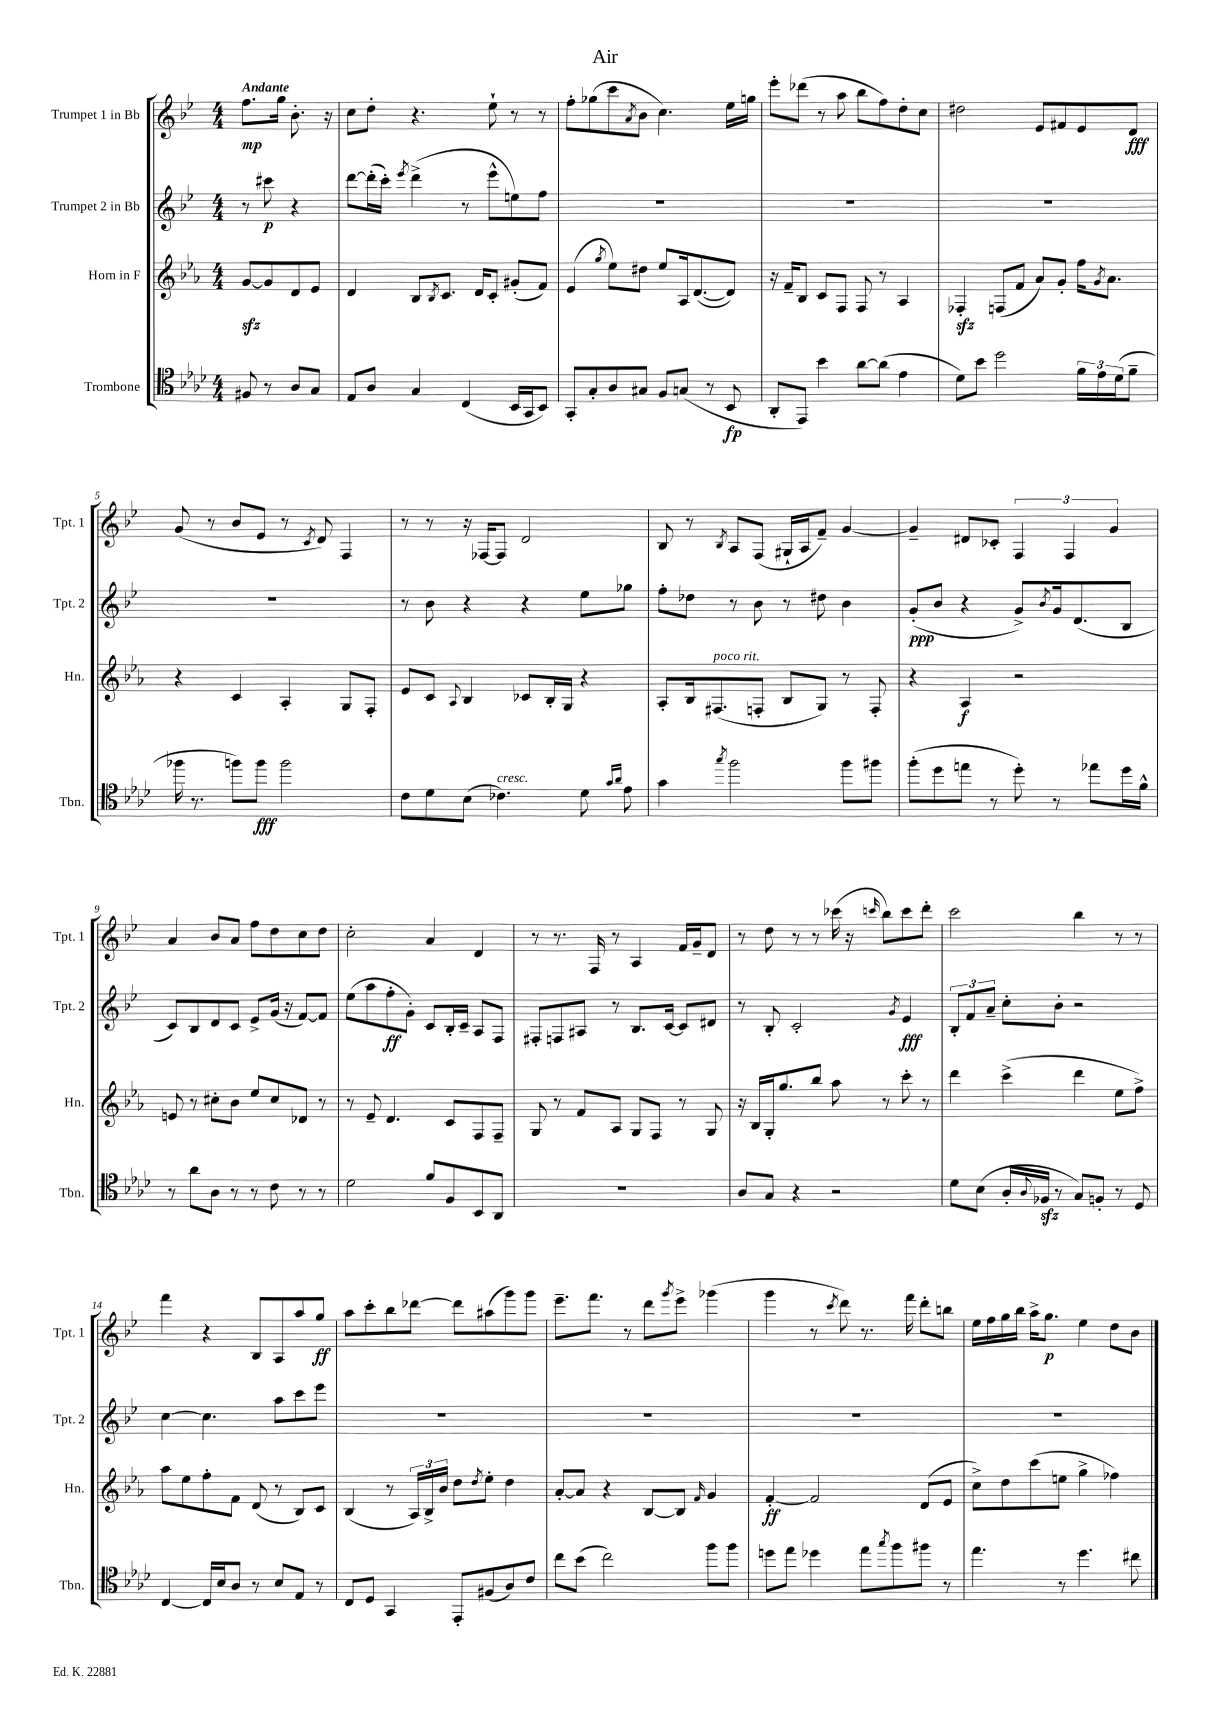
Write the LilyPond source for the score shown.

\header { title = "Air" }
<<
\new StaffGroup <<
\new Staff = "s0" \with { instrumentName = "Trumpet 1 in Bb" shortInstrumentName = "Tpt. 1" } {
    \clef treble \key bes \major \numericTimeSignature \time 4/4 \partial 2 \tempo "Andante"
    f''8.\mp g''16 bes'8.-. r16 |
    c''8 d''8-. r4. ees''8-! r8 r8 |
    f''8-. ges''8( c'''8 \acciaccatura { a'8 } bes'8 c''4.) ees''16 g''16 |
    ees'''8-. des'''8( r8 a''8 bes''8 f''8) d''8-. c''8 |
    dis''2 ees'8 fis'8 ees'8 d'8\fff |
    g'8( r8 bes'8 ees'8 r8 \acciaccatura { c'8 } d'8) f4 |
    r8 r8 r16 fes16~ fes8 d'2 |
    bes8 r8 \acciaccatura { bes8 } a8 f8( gis16-! a16 f'8--) g'4~ |
    g'4-- dis'8 ces'8-. \tuplet 3/2 { f4 f4 g'4 } |
    a'4 bes'8 a'8 f''8 d''8 c''8 d''8 |
    c''2-. a'4 d'4 |
    r8 r8. f16 r8 a4 f'16 g'16-- d'8 |
    r8 d''8 r8 r8 ces'''16( r16 \grace { c'''16 } bes''8) c'''8 d'''8-. |
    c'''2 bes''4 r8 r8 |
    f'''4 r4 bes8 a8 a''8 g''8\ff |
    a''8 c'''8-. bes''8 des'''8~ des'''8 ais''8( g'''8) g'''8 |
    ees'''8.-- f'''8. r8 d'''8 \acciaccatura { g'''8 } ees'''8-> ges'''4( |
    g'''4 r8 \acciaccatura { c'''8 } d'''8) r8. f'''16 d'''8-. b''8 |
    ees''16 f''16 g''16 bes''16 a''16-> g''8.\p ees''4 d''8 bes'8 \bar "|." |
}
\new Staff = "s1" \with { instrumentName = "Trumpet 2 in Bb" shortInstrumentName = "Tpt. 2" } {
    \clef treble \key bes \major \numericTimeSignature \time 4/4 \partial 2
    r8 cis'''8\p r4 |
    d'''8~ d'''16-.( c'''16-.) \acciaccatura { ees'''8 } d'''4->( r8 ees'''8-^ e''8) f''8 |
    R1 |
    R1 |
    R1 |
    R1 |
    r8 bes'8 r4 r4 ees''8 ges''8 |
    f''8-. des''8 r8 bes'8 r8 dis''8 bes'4 |
    g'8-.\ppp( bes'8 r4 g'8->) \acciaccatura { bes'8 } g'16 d'8.( bes8 |
    c'8) bes8 d'8 c'8 ees'8-> g'16( r16 f'8~) f'8 |
    ees''8( a''8 f''8-.\ff g'8-.) c'8 bes16-. c'16-- a8 f8 |
    fis8-. f8 ais8 r8 bes8. c'16~ c'8 dis'8 |
    r8 bes8-. c'2-. \acciaccatura { g'8 } ees'4\fff |
    \tuplet 3/2 { bes8-. f'8 a'8-- } c''8-. bes'8-. r2 |
    c''4~ c''4. a''8 c'''8 ees'''8 |
    R1 |
    R1 |
    R1 |
    R1 \bar "|." |
}
\new Staff = "s2" \with { instrumentName = "Horn in F" shortInstrumentName = "Hn." } {
    \clef treble \key ees \major \numericTimeSignature \time 4/4 \partial 2
    g'8~\sfz g'8 d'8 ees'8 |
    d'4 bes8 \acciaccatura { bes8 } c'8. d'16 c'8-. gis'8-.( f'8) |
    ees'4( \acciaccatura { g''8 } ees''8) dis''8 ees''8 aes16 d'8.~( d'8) |
    r16 f'16-- bes8 c'8 f8 f8 r8 aes4 |
    fes4-.\sfz f8( f'8 aes'8) g'8-. f''16 \acciaccatura { g'8 } aes'8. |
    r4 c'4 aes4-. g8 f8-. |
    ees'8 c'8 \appoggiatura { aes8 } bes4 ces'8 bes16-. g16 r4 |
    aes8-. bes16 fis8.^\markup { \italic "poco rit." }( f8-. bes8 g8) r8 f8-. |
    r4 aes4\f r2 |
    e'8 r8 cis''8-. bes'8 ees''8 cis''8 des'8 r8 |
    r8 ees'8-- d'4. c'8 f8 f8-- |
    g8 r8 f'8 aes8 g8 f8 r8 g8 |
    r16 bes16 g16-. g''8. bes''8 aes''8 r8 c'''8-. r8 |
    d'''4 c'''4->( d'''4 ees''8 f''8->) |
    aes''8 ees''8 f''8-. f'8 d'8( r8 bes8) c'8 |
    bes4( r8 \tuplet 3/2 { aes16) bes16-> bes'16 } d''8 \acciaccatura { d''8 } ees''8-. d''4 |
    aes'8~-. aes'8 r4 bes8~ bes8 \grace { f'16 } g'4 |
    f'4~-.\ff f'2 d'8( ees'8 |
    c''8->) d''8 c'''8( e''8 g''4-> fes''4) \bar "|." |
}
\new Staff = "s3" \with { instrumentName = "Trombone" shortInstrumentName = "Tbn." } {
    \clef tenor \key aes \major \numericTimeSignature \time 4/4 \partial 2
    fis8 r8 aes8 g8 |
    ees8 aes8 g4 c4( bes,16 g,16 bes,8) |
    g,8-. g8-. aes8 gis8 f8 g8( r8 bes,8\fp |
    aes,8-. ees,8) bes'4 aes'8~ aes'8( ees'4 |
    des'8) bes'8 des''2 \tuplet 3/2 { f'16 ees'16 des'16( } f'8-- |
    fes''16 r8. f''8) f''8\fff f''2 |
    c'8 des'8 bes8( ces'4.^\markup { \italic "cresc." }) des'8 \grace { g'16 aes'16 } ees'8 |
    g'4 \acciaccatura { g''8 } f''2 f''8 fis''8 |
    f''8-.( des''8 e''8 r8 des''8-.) r8 ees''8 des''16 f'16-^ |
    r8 aes'8 aes8 r8 r8 c'8 r8 r8 |
    des'2 f'8 f8 bes,8 aes,8 |
    R1 |
    aes8 g8 r4 r2 |
    des'8 bes8( aes16-. \appoggiatura { aes8 } fes16\sfz r8 g8) f8-. r8 des8 |
    c4~ c16 bes16 aes8 r8 bes8 ees8 r8 |
    c8 des8 g,4 ees,8-. fis8( aes8) c'8 |
    c''8 bes'8( c''2) f''8 f''8 |
    d''8 ees''8 des''4 ees''8 \acciaccatura { g''8 } f''8 fis''8 r8 |
    ees''4. r8 des''4. cis''8 \bar "|." |
}
>>
>>
